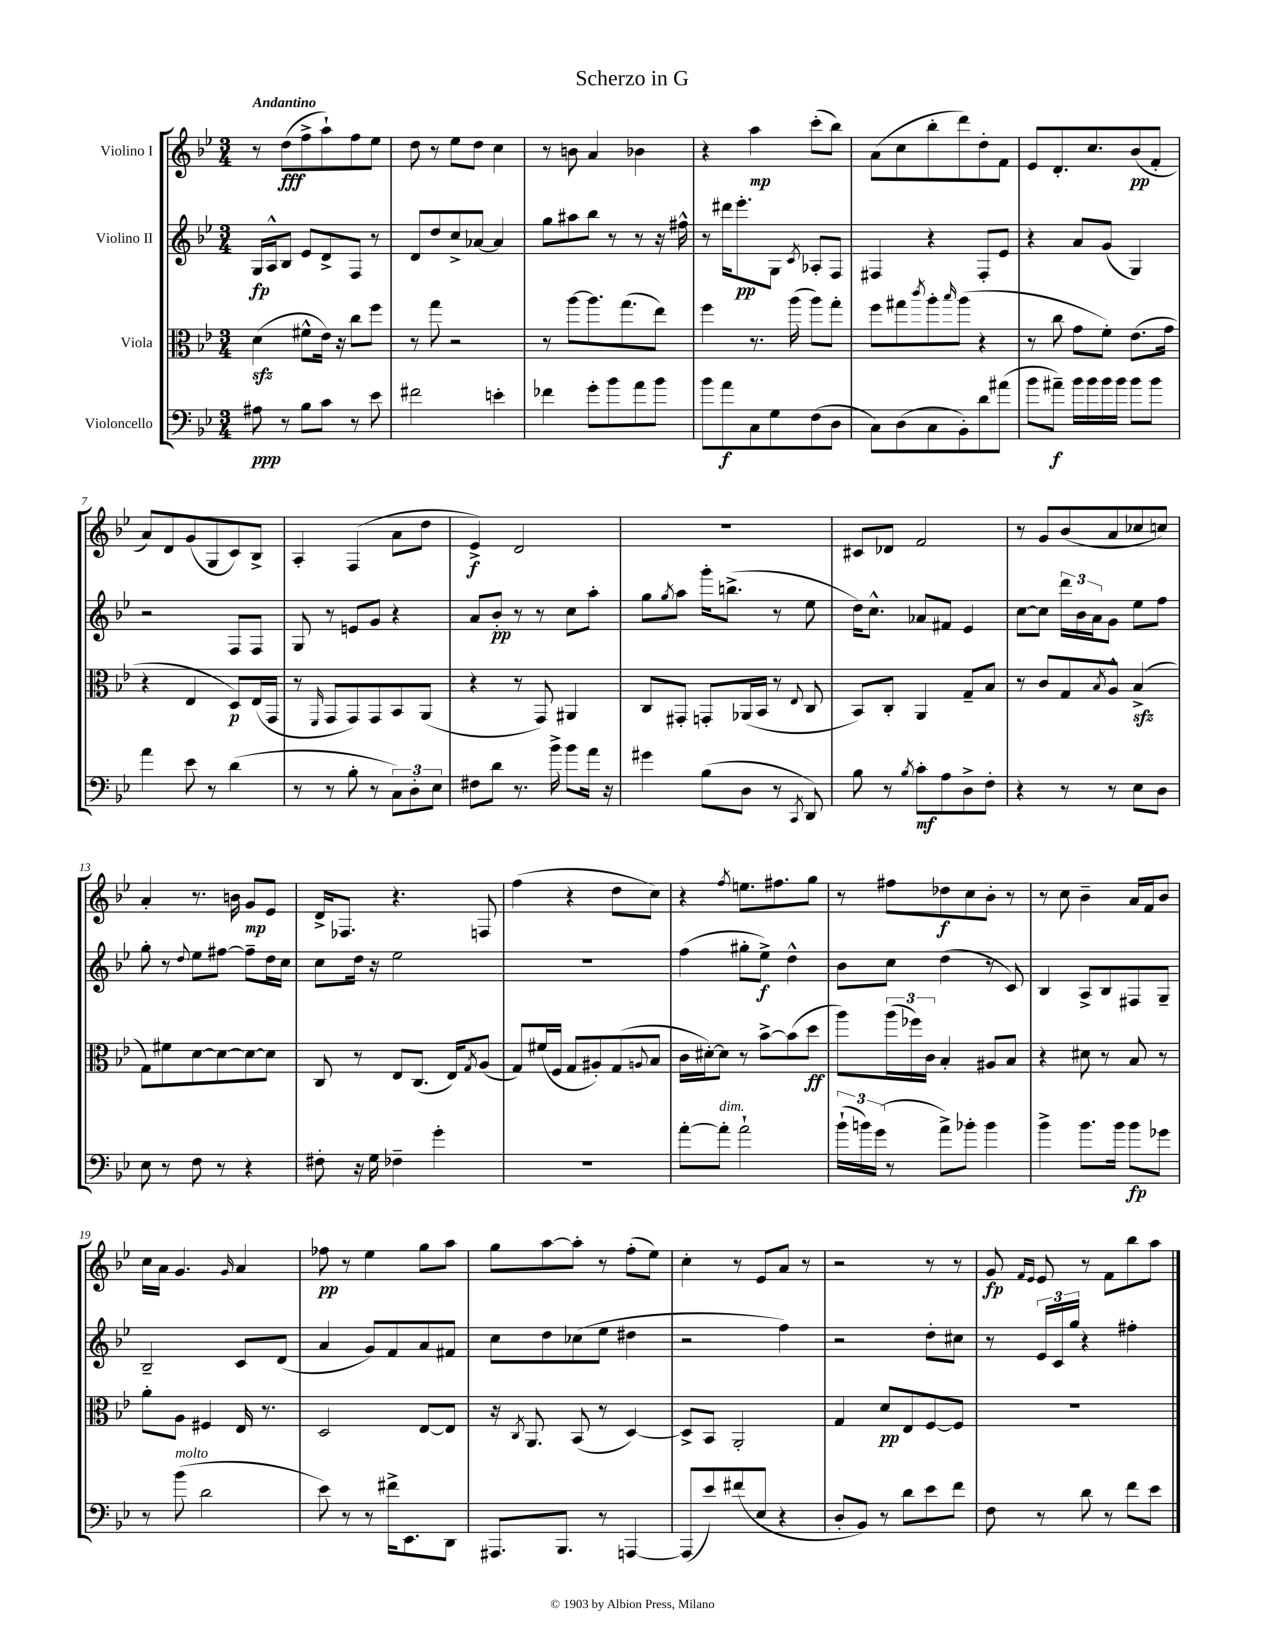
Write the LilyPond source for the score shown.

\header { title = "Scherzo in G" }
<<
\new StaffGroup <<
\new Staff = "s0" \with { instrumentName = "Violino I" } {
    \clef treble \key bes \major \numericTimeSignature \time 3/4 \tempo "Andantino"
    r8 d''8\fff( f''8-> a''8-!) f''8 ees''8 |
    d''8 r8 ees''8 d''8 c''4 |
    r8 b'8 a'4 bes'4 |
    r4 a''4\mp c'''8-.( bes''8) |
    a'8( c''8 bes''8-. d'''8) d''8-. f'8 |
    ees'8 d'8.-. c''8. bes'8\pp( f'8-. |
    a'8) d'8 g'8( g8 c'8) bes8-> |
    a4-. f4( a'8 d''8 |
    ees'4->\f) d'2 |
    R2. |
    cis'8 des'8 f'2 |
    r8 g'8 bes'8( a'8 ces''8 c''8) |
    a'4-. r8. b'16 g'8\mp ees'8 |
    d'16-> fes8. r4. f8 |
    f''4( r4 d''8 c''8) |
    r4 \acciaccatura { f''8 } e''8. fis''8. g''8 |
    r8 fis''8 des''8\f c''8 bes'8-. r8 |
    r8 c''8 bes'4-- a'16 f'16 bes'8 |
    c''16 a'16 g'4. \grace { g'16 } a'4 |
    fes''8\pp r8 ees''4 g''8 a''8 |
    g''8 a''8~ a''8-. r8 f''8-.( ees''8) |
    c''4-. r8 ees'8 a'8 r8 |
    r2 r8 r8 |
    g'8\fp \grace { f'16 ees'16 } ees'8 r8 f'8 bes''8 a''8 \bar "|." |
}
\new Staff = "s1" \with { instrumentName = "Violino II" } {
    \clef treble \key bes \major \numericTimeSignature \time 3/4
    g16\fp a16-^ bes8 ees'8 d'8-> f8 r8 |
    d'8 d''8 c''8-> aes'8~ aes'4 |
    g''8 ais''8 bes''8 r8 r8 r16 fis''16-^ |
    r8 dis'''16 ees'''8.-.\pp g8 \acciaccatura { c'8 } aes8-. f8 |
    fis4 r4 fis8-. ees'8 |
    r4 a'8 g'8( g4) |
    r2 f8 f8 |
    g8 r8 e'8 g'8 r4 |
    a'8 bes'8-.\pp r8 r8 c''8 a''8-. |
    g''8 \acciaccatura { g''8 } a''8 g'''16-. b''8.->( r8 ees''8 |
    d''16) c''8.-^ aes'8 fis'8 ees'4 |
    c''8~ c''8 \tuplet 3/2 { d'''16 bes'16 a'16 } g'8 ees''8 f''8 |
    g''8-. r8 \appoggiatura { d''8 } ees''8 fis''8~ fis''8-- d''16 c''16 |
    c''8 d''16 r16 ees''2 |
    R2. |
    f''4( gis''8-. ees''8->\f) d''4-^ |
    bes'8 c''8 d''4( r8 c'8) |
    bes4 a8-> bes8 fis8 g8-- |
    bes2-- c'8 d'8( |
    a'4 g'8) f'8 a'8 fis'8 |
    c''8 d''8 ces''8( ees''8 dis''4 |
    r2 f''4) |
    r2 d''8-. cis''8 |
    r8 \tuplet 3/2 { ees'16 c'16 g''16 } r4 fis''4-. \bar "|." |
}
\new Staff = "s2" \with { instrumentName = "Viola" } {
    \clef alto \key bes \major \numericTimeSignature \time 3/4
    d'4\sfz( fis'8-^ ees'16) r16 c''8 f''8 |
    r8 g''8 r2 |
    r8 a''8~ a''8. g''8.( ees''8) |
    f''4 r8. a''16( a''8) g''8-. |
    f''8 gis''8 \acciaccatura { c'''8 } a''8-. \grace { bes''16 } a''8( r4 |
    r8 c''8 g'8 f'8-.) ees'8.( g'16 |
    r4 ees4 d8\p) ees16( g,16 |
    r8 \grace { f,16 } g,8 g,8) g,8 bes,8 a,8( |
    r4 r8 g,8) ais,4 |
    c8 gis,8-. g,8-. aes,16( bes,16 r8 \appoggiatura { ees8 } c8 |
    bes,8) c8-. a,4 g8-- bes8 |
    r8 c'8 g8 \acciaccatura { bes8 } a8-^ bes4->\sfz( |
    g8) fis'8 d'8~ d'8~ d'8~ d'8 |
    c8 r8 ees8 c8.( ees16) \acciaccatura { g8 } a8( |
    g8) fis'16( f16 g8 ais8-.) g8( \appoggiatura { a8 } bes8 |
    c'16 dis'16~-.) dis'8 r8 bes'8~-> bes'8( d''8\ff |
    a''8) \tuplet 3/2 { a''16( fes''16) c'16 } bes4-. ais8 bes8 |
    r4 dis'8 r8 bes8 r8 |
    a'8-. a8 fis4 ees16 r8. |
    d2 ees8~ ees8 |
    r16 \acciaccatura { c8 } a,8. bes,8( r8 d4~) |
    d8-> bes,8 a,2-. |
    g4 d'8\pp ees8 f8~ f8 |
    R2. \bar "|." |
}
\new Staff = "s3" \with { instrumentName = "Violoncello" } {
    \clef bass \key bes \major \numericTimeSignature \time 3/4
    ais8\ppp r8 bes8 c'8 r8 ees'8 |
    fis'2 e'4-. |
    fes'4 g'8-. bes'8 a'8 bes'8 |
    bes'8 a'8\f c8 g8 f8( d8 |
    c8) d8( c8 bes,8-.) d'8 ais'8( |
    bes'8 ais'8--\f) bes'16 bes'16 bes'16 bes'16 bes'8 bes'8 |
    a'4 ees'8 r8 d'4( |
    r8 r8 bes8-. r8 \tuplet 3/2 { c8) d8-. ees8 } |
    fis8 d'8 r8. bes'16-> bes'8 a'16 r16 |
    gis'4 bes8( d8 r8 \acciaccatura { c,8 } d,8) |
    bes8 r8 \acciaccatura { bes8 } c'8-.\mf a8 d8-> f8-. |
    r4 r8 r8 ees8 d8 |
    ees8 r8 f8 r8 r4 |
    fis8-. r16 g16 fes4-- g'4-. |
    R2. |
    a'8~-. a'8-.^\markup { \italic "dim." } a'2-! |
    \tuplet 3/2 { bes'16-!( b'16) g'16( } r8 a'8->) bes'8-. bes'4 |
    bes'4-> bes'8. bes'16 bes'8\fp ges'8 |
    r8 bes'8^\markup { \italic "molto" }( d'2 |
    ees'8) r8 r8 fis'16-> ees,8. d,8 |
    ais,,8. bes,,8. r8 a,,4~ |
    a,,8( ees'8) fis'8( ees8 r4 |
    d8-. bes,8) r8 d'8 ees'8 f'8 |
    f8 r8 d'8 r8 f'8 ees'8 \bar "|." |
}
>>
>>
